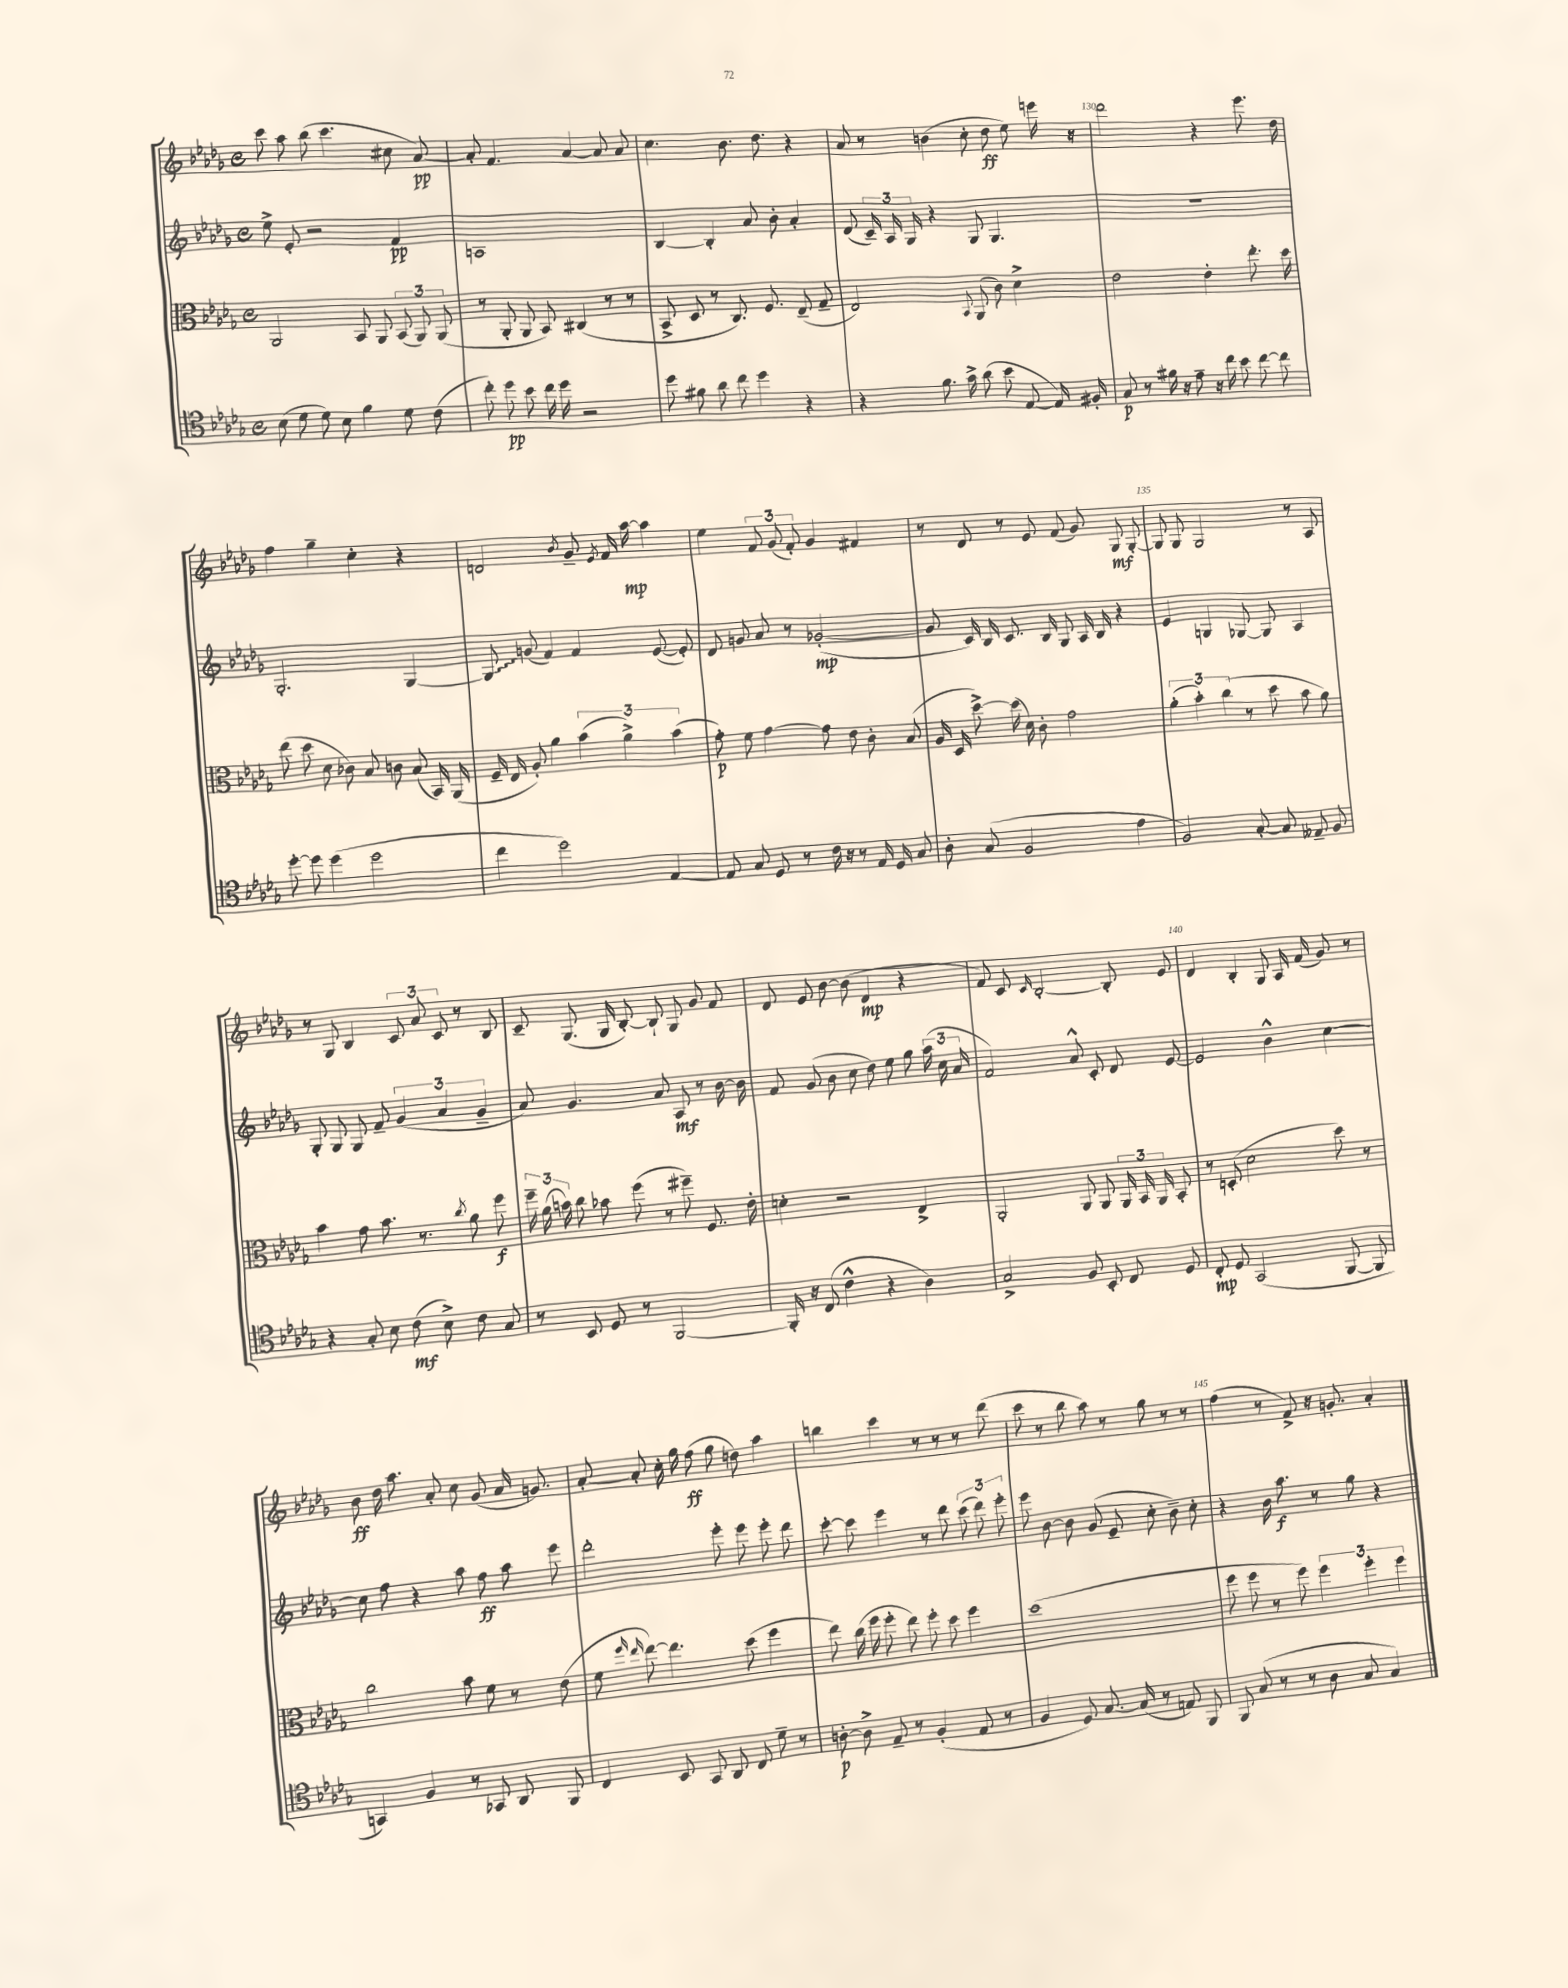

**kern	**kern	**kern	**kern
*staff4	*staff3	*staff2	*staff1
*clefC4	*clefC3	*clefG2	*clefG2
*k[b-e-a-d-g-]	*k[b-e-a-d-g-]	*k[b-e-a-d-g-]	*k[b-e-a-d-g-]
*M4/4	*M4/4	*M4/4	*M4/4
*met(c)	*met(c)	*met(c)	*met(c)
(8B-\	2AA-/	8ee-^\	8ccc\
8d-\	.	8e-'/	8aa-\
8d-\)	.	2r	(8bb-\
8B-\	.	.	4.ccc\
4f\	8BB-/	.	.
.	8AA-/	.	.
8d-\	(12BB-/	4f/	8cc#\
.	12AA-/)	.	.
(8c\	.	.	[8a-/)
.	(12AA-/	.	.
=	=	=	=
8cc'\)	8r	1A	8a-'/]
8dd-\	8AA-'/	.	4.f/
8b-\	8AA-/	.	.
16cc\	8BB-/)	.	.
16dd-\	.	.	.
2r	(4C#/	.	[4a-/
.	8r	.	8a-/]
.	8r	.	8a-/
=	=	=	=
8dd-\	8BB-^/	[4B-/	4.cc\
8f#\	8D-/	.	.
8a-\	8r	4B-'/]	.
8cc\	8.C/)	.	8.b-\
4dd-\	.	8a-/	.
.	8.F/	.	8.dd-\
.	.	8b-'\	.
4r	(8E-~/	4a-'/	4r
.	8G-~/	.	.
=	=	=	=
4r	2E-/)	(8d-/	8a-/
.	.	24c~/)	8r
.	.	24A-/	.
.	.	24G-/	.
8.f\	.	4r	(4b\
16g-^\	.	.	.
.	8qqBB-/	.	.
(8a-\	(8AA-/	8G-/	8cc'\
8b-\	8c\)	4.G-/	8dd-\
[8E-/	4d-^\	.	8ee-\)
16E-/])	.	.	16eee\
16F#'/	.	.	16r
=	=	=	=
8G-/	2e-\	1r	2ddd-\
8r	.	.	.
16f#\	.	.	.
16r	.	.	.
8e-~\	.	.	.
16r	4e-'\	.	4r
16cc\	.	.	.
8b-\	.	.	.
[8cc\	8.ee-'\	.	8.eee-\
8cc\]	.	.	.
.	16dd-\	.	16dd-\
=	=	=	=
[8dd-'\	(8ee-\	2.G-'/	4ff\
8dd-\]	8dd-\	.	.
(4dd-\	8d-\	.	4gg-~\
.	8c-\)	.	.
2dd-\	8B-/	.	4cc'\
.	8c\	.	.
.	(8B-/	[4G-/	4r
.	16BB-/)	.	.
.	(16AA-/	.	.
=	=	=	=
4cc\	16F~/	8G-/]	2d/
.	16E-/	.	.
.	8A-'/)	(8g/	.
2dd-\)	4a-\	4f/)	.
.	.	.	8qb-/
.	(6b-\	4f/	8g-~/
.	.	.	8qe-/
.	.	.	16f/
.	6a-^\)	.	.
.	.	.	[16aa-\
[4E-/	.	([8e-/	4aa-\]
.	(6b-\	.	.
.	.	8e-'/])	.
=	=	=	=
8E-/]	8g-'\)	8d-/	4ee-\
8G-/	8f\	8g/	.
8D-/	[4g-\	8a-/	12f/
.	.	.	(12g-/
8r	.	8r	.
.	.	.	12f'/)
16c\	8g-\]	([2g-'/	4g-/
16r	.	.	.
8r	8e-\	.	.
16E-/	8c'\	.	4f#/
16D-/	.	.	.
8G-/	(8B-/	.	.
=	=	=	=
8A-'\	16A-/	8g-/]	8r
.	16D-/	.	.
(8G-/	[8dd-^\)	16c/)	8d-/
.	.	16B-/	.
2F/	(16dd-\]	8.c/	8r
.	16d-\)	.	.
.	8c'\	.	8e-/
.	.	16B-/	.
.	2g-\	8G-/	(8f/
.	.	16A-/	8g-/)
.	.	16B-/	.
4e-\	.	4r	8G-/
.	.	.	[8G-'/
=	=	=	=
2F/)	(6a-'\	4e-/	8G-/]
.	.	.	8G-/
.	6b-'\)	.	.
.	.	4G/	2G-/
.	(6cc\	.	.
[8G-'/	8r	[8G-/	.
8G-/]	8dd-\	8G-/]	.
8E--~/	8b-\	4A-/	8r
8F/	8a-\)	.	8A-/
=	=	=	=
4r	4b-\	8G-'/	8r
.	.	8G-/	8G-/
8G-'/	8g-\	8G-/	4B-/
8B-\	8.b-\	8f~/	.
(8c\	.	(6g-/	12c/
.	8.r	.	.
.	.	.	12a-/
8B-^\)	.	.	.
.	.	6a-/	12c/
.	8qcc/	.	.
8c\	8a-\	.	8r
.	.	6g-~/	.
8G-/	8ff\	.	8B-/
=	=	=	=
8r	24ff~\	8a-/)	8c~/
.	(24a-\	.	.
.	24b\)	.	.
8BB-/	8cc\	4.g-/	(8.G-/
8D-/	8b-\	.	.
.	.	.	16G-/
8r	(8ff\	.	[8B-'/)
[2FF/	8r	8a-/	8B-`/]
.	8ff#~\)	8A-/	8G-/
.	8.F/	8r	8g-/
.	.	[16b-\	8f/
.	16e-'\	16b-\]	.
=	=	=	=
16FF'/]	4d'\	8f/	8d-/
16r	.	.	.
(8C/	.	(8g-/	8e-/
4c^^\	2r	8b-\	[8b-\
.	.	8cc\	(8b-\]
4r	.	8dd-\)	4d-/
.	.	8ee-\	.
4A-\)	4E-^/	8gg-\	4r
.	.	(24aa-\	.
.	.	24cc\	.
.	.	24a-/	.
=	=	=	=
2G-^/	2AA-'/	2f/)	8f/)
.	.	.	8c/
.	.	.	16qqc/
.	.	.	[2B-'/
8F/	8AA-/	8a-^^/	.
8BB-'/	8AA-/	8c'/	.
8C/	24AA-/	8d-/	8B-'/]
.	24BB-/	.	.
.	24AA-/	.	.
8D-/	8BB-'/	[8e-/	8e-/
=	=	=	=
8C'/	8r	2e-/]	4d-/
8D-/	(8D'/	.	.
(2GG-/	2d-\	.	4B-'/
.	.	4b-^^\	8G-/
.	.	.	16A-/
.	.	.	(16f/
[8FF/	8dd-\)	[4cc\	8g-/)
8FF/]	8r	.	8r
=	=	=	=
4GG/)	2cc\	8cc\]	8b-\
.	.	8ff\	16dd-\
.	.	.	8.aa-\
4F/	.	4r	.
.	.	.	8a-'/
8r	8b-\	8aa-\	8cc\
8GG-/	8f\	8ff\	(8g-/
8AA-/	8r	8aa-\	16a-/
.	.	.	8.g/)
8FF/	(8e-\	8eee-\	.
=	=	=	=
4C/	8f\	2ddd-'\	[8a-'/
.	16qqff/	.	.
.	16qqee-/	.	.
.	[8ee-\)	.	8a-'/]
8BB-/	4.ee-\]	.	16cc'\
.	.	.	16gg-\
8GG-/	.	.	(8ff\
8AA-/	.	8eee-'\	8gg-\
8C/	(8dd-\	8eee-\	8dd\)
8d-~\	4ff\	8eee-'\	4aa-\
8r	.	8ddd-\	.
=	=	=	=
[8A'\	8ee-\)	[8ccc'\	4bb\
8A^\]	(16cc\	8ccc\]	.
.	16ff\	.	.
8E-~/	8ff'\	4eee-\	4ccc\
8r	8ee-\)	.	.
(4F'/	8ff'\	8r	8r
.	8dd-\	8ddd-\	8r
8E-/	4ff\	(12ccc\	8r
.	.	12ddd-\)	.
8r	.	.	(8ddd-\
.	.	12eee-'\	.
=	=	=	=
4F/	(1dd-	8eee-\	8ccc\
.	.	[8b-\	8r
8D-/)	.	8b-\]	8bb-\
[8.G-/	.	(8g-/	8aa-\)
.	.	8e-~/	8r
(16G-/]	.	.	.
8r	.	8cc'\	8gg-\
8E/)	.	8b-~\)	8r
8FF/	.	8cc'\	8r
=	=	=	=
8FF/	8ff\	4r	(4ff\
(8G-/	8ff\	.	.
8r	8r	16b-\	8r
.	.	8.aa-\	.
8r	8ff\)	.	8f^/)
8A-\	6ff\	8r	16r
.	.	.	8.g'/
8G-/	.	8gg-\	.
.	6ff'\	.	.
4G-/)	.	4r	4a-'/
.	6ff\	.	.
==	==	==	==
*-	*-	*-	*-
